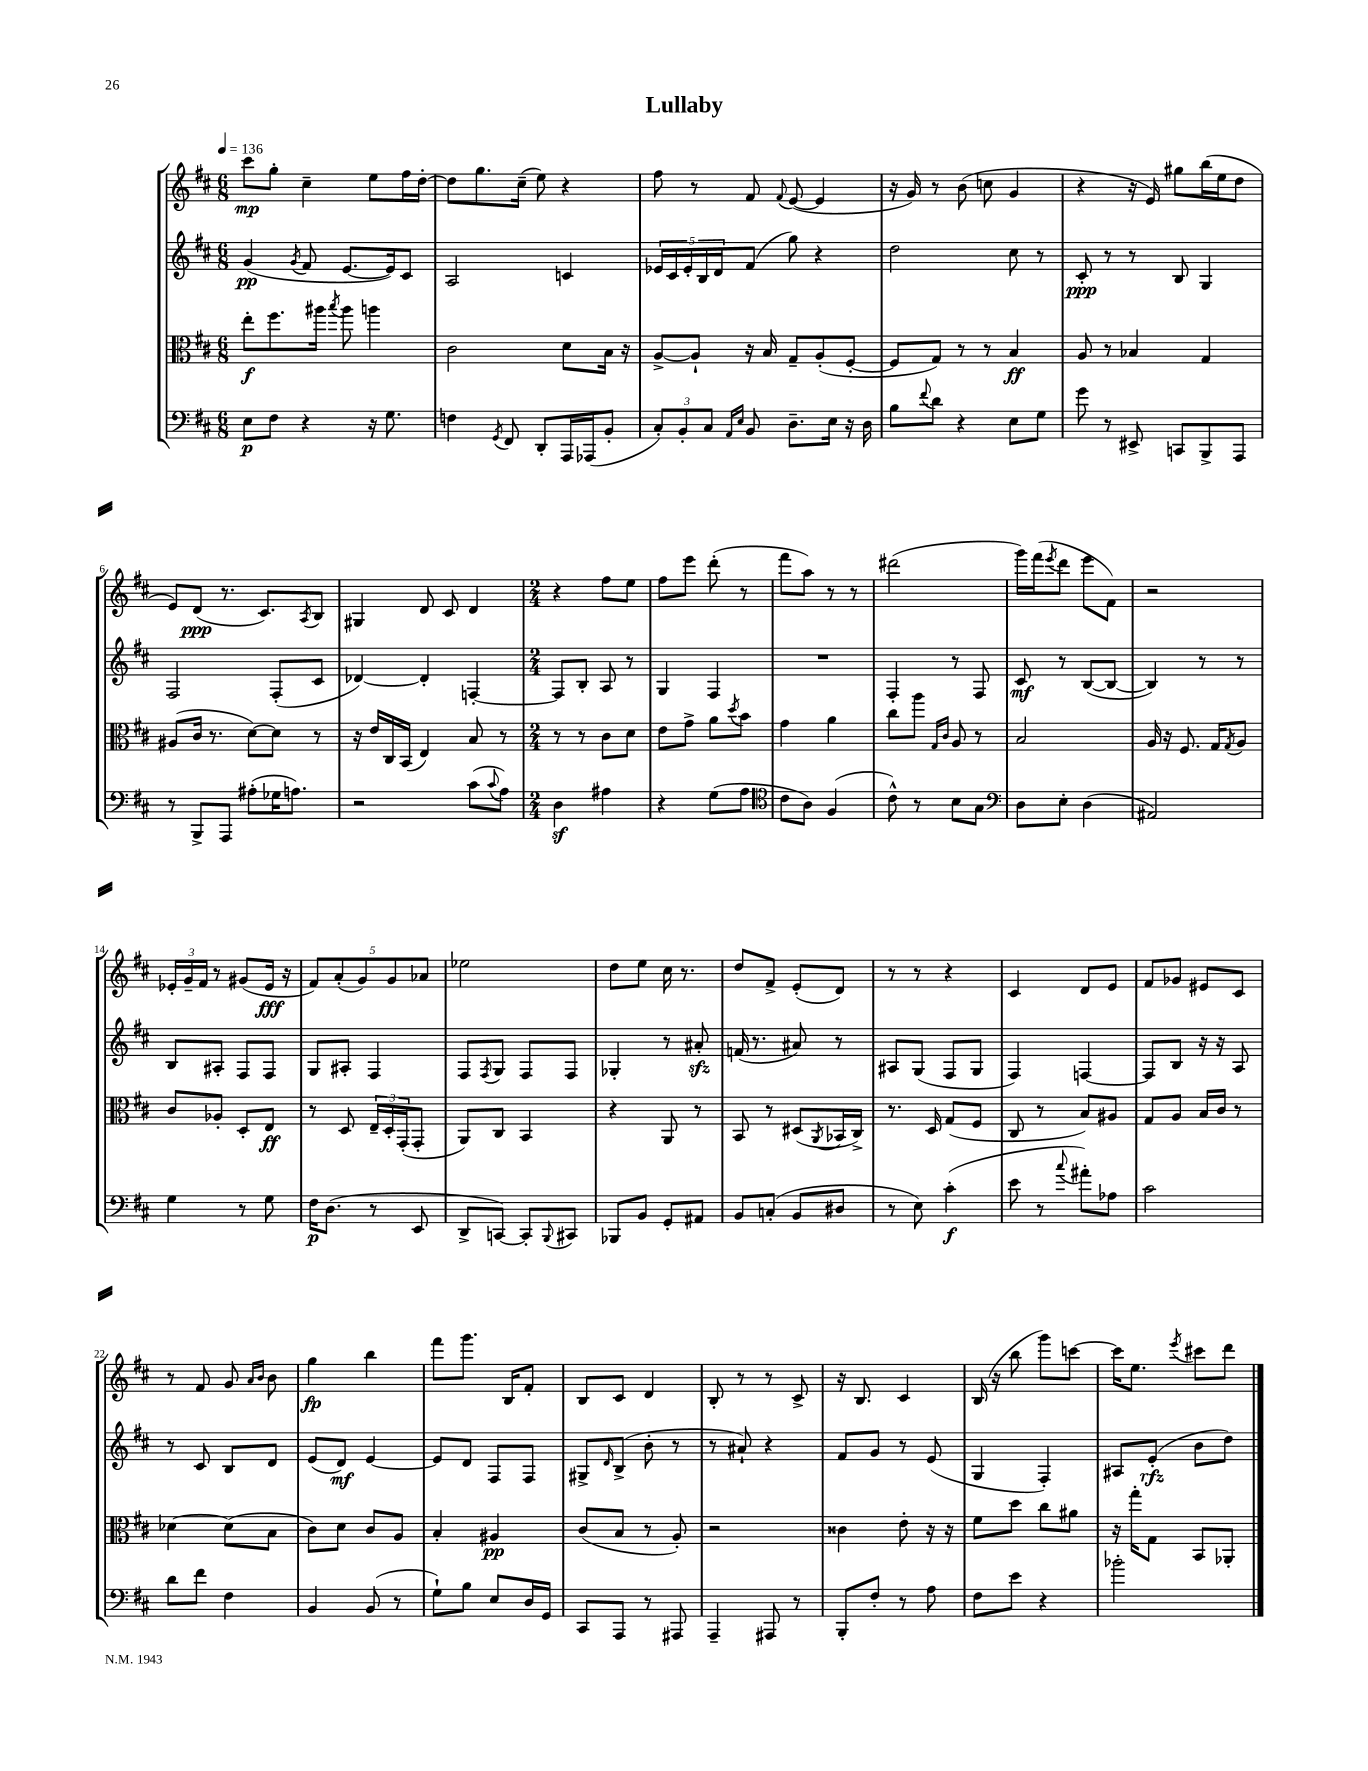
\header { title = "Lullaby" }
<<
\new StaffGroup <<
\new Staff = "s0" {
    \clef treble \key d \major \numericTimeSignature \time 6/8 \tempo 4 = 136
    cis'''8\mp g''8-. cis''4-- e''8 fis''16 d''16~-. |
    d''8 g''8. cis''16--( e''8) r4 |
    fis''8 r8 fis'8 \appoggiatura { fis'8 } e'8~( e'4 |
    r16 g'16) r8 b'8( c''8 g'4 |
    r4 r16 e'16) gis''8 b''16( e''16 d''8 |
    e'8) d'8\ppp( r8. cis'8.) \acciaccatura { a8 } b8 |
    gis4 d'8 cis'8 d'4 |
    \numericTimeSignature \time 2/4 r4 fis''8 e''8 |
    fis''8 e'''8 d'''8-.( r8 |
    fis'''8 a''8) r8 r8 |
    dis'''2( |
    g'''16) fis'''16( \acciaccatura { e'''8 } d'''8 e'''8 fis'8) |
    r2 |
    \tuplet 3/2 { ees'16-. g'16-- fis'16 } r8 gis'8( ees'16\fff r16 |
    \tuplet 5/4 { fis'8) a'8-.( g'8) g'8 aes'8 } |
    ees''2 |
    d''8 e''8 cis''16 r8. |
    d''8 fis'8-> e'8-.( d'8) |
    r8 r8 r4 |
    cis'4 d'8 e'8 |
    fis'8 ges'8 eis'8 cis'8 |
    r8 fis'8 g'8 \grace { a'16 b'16 } b'8 |
    g''4\fp b''4 |
    fis'''8 g'''8. b16 fis'8-. |
    b8 cis'8 d'4 |
    b8-. r8 r8 cis'8-> |
    r16 b8. cis'4 |
    b16( r16 b''8 g'''8) c'''8~ |
    c'''16 e''8. \acciaccatura { e'''8 } cis'''8 d'''8 \bar "|." |
}
\new Staff = "s1" {
    \clef treble \key d \major \numericTimeSignature \time 6/8
    g'4\pp( \acciaccatura { g'8 } fis'8 e'8.~ e'16) cis'8 |
    a2 c'4 |
    \tuplet 5/4 { ees'16 cis'16 ees'16-. b16 d'16 } fis'8( g''8) r4 |
    d''2 cis''8 r8 |
    cis'8-.\ppp r8 r8 b8 g4 |
    fis2 fis8-.( cis'8 |
    des'4~) des'4-. f4~-. |
    \numericTimeSignature \time 2/4 f8 b8-. a8 r8 |
    g4 fis4 |
    R2 |
    fis4-. r8 fis8 |
    cis'8\mf r8 b8~( b8~ |
    b4) r8 r8 |
    b8 ais8-. fis8 fis8 |
    g8 ais8-. fis4 |
    fis8 \acciaccatura { fis8 } g8 fis8 fis8 |
    ges4-. r8 ais'8-.\sfz |
    f'16( r8. ais'8) r8 |
    ais8 g8( fis8 g8 |
    fis4) f4~ |
    f8 b8 r16 r16 a8 |
    r8 cis'8 b8 d'8 |
    e'8( d'8\mf) e'4~ |
    e'8 d'8 fis8 fis8 |
    gis8-> \grace { d'16 } b8->( b'8-. r8 |
    r8 ais'8-!) r4 |
    fis'8 g'8 r8 e'8( |
    g4 fis4-.) |
    ais8 e'8-.\rfz( b'8 d''8) \bar "|." |
}
\new Staff = "s2" {
    \clef alto \key d \major \numericTimeSignature \time 6/8
    e''8-.\f fis''8. ais''16 \acciaccatura { b''8 } ais''8 a''4 |
    cis'2 d'8 b16 r16 |
    a8~-> a8-! r16 b16 g8-- a8-.( fis8~-. |
    fis8 g8) r8 r8 b4\ff |
    a8 r8 bes4 g4 |
    ais8( cis'16 r8. d'8~) d'8 r8 |
    r16 e'16 cis16 b,16( e4) b8 r8 |
    \numericTimeSignature \time 2/4 r8 r8 cis'8 d'8 |
    e'8 g'8-> a'8 \acciaccatura { d''8 } b'8 |
    g'4 a'4 |
    cis''8 a''8 \grace { g16 cis'16 } a8 r8 |
    b2 |
    a16 r16 fis8. g16 \acciaccatura { g8 } a8 |
    cis'8 aes8-. d8-. e8\ff |
    r8 d8 \tuplet 3/2 { e16-- d16-. g,16-.( } g,8-. |
    a,8) cis8 b,4 |
    r4 a,8 r8 |
    b,8 r8 dis8( \acciaccatura { a,8 } bes,16 cis16->) |
    r8. d16 g8( fis8 |
    cis8 r8 b8) ais8 |
    g8 a8 b16 cis'16 r8 |
    des'4~ des'8( b8 |
    cis'8) d'8 cis'8 a8 |
    b4-. ais4\pp |
    cis'8( b8 r8 a8-.) |
    r2 |
    cisis'4 e'8-. r16 r16 |
    fis'8 d''8 cis''8 ais'8 |
    r16 g''16-. g8 b,8 aes,8-. \bar "|." |
}
\new Staff = "s3" {
    \clef bass \key d \major \numericTimeSignature \time 6/8
    e8\p fis8 r4 r16 g8. |
    f4 \acciaccatura { g,8 } fis,8 d,8-. a,,16 aes,,16( b,8-. |
    \tuplet 3/2 { cis8-.) b,8-. cis8 } \grace { a,16 e16 } b,8 d8.-- e16 r16 d16 |
    b8 \appoggiatura { fis'8 } d'8 r4 e8 g8 |
    g'8 r8 eis,8-> c,8 b,,8-> a,,8 |
    r8 b,,8-> a,,8 ais8-.( ges16 a8.) |
    r2 cis'8( \appoggiatura { cis'8 } a8) |
    \numericTimeSignature \time 2/4 d4\sf ais4 |
    r4 g8( a8 |
    \clef tenor cis'8 a8) fis4( |
    cis'8-^) r8 b8 g8 |
    \clef bass d8 e8-. d4( |
    ais,2) |
    g4 r8 g8 |
    fis16\p d8.( r8 e,8 |
    d,8-> c,8~) c,8-. \appoggiatura { b,,8 } cis,8 |
    bes,,8 b,8 g,8-. ais,8 |
    b,8 c8-.( b,8 dis8 |
    r8 e8) cis'4-.\f( |
    e'8 r8 \appoggiatura { cis''8 } ais'8-.) aes8 |
    cis'2 |
    d'8 fis'8 fis4 |
    b,4 b,8( r8 |
    g8-!) b8 e8 d16 g,16 |
    cis,8 a,,8 r8 ais,,8 |
    a,,4-- ais,,8 r8 |
    b,,8-. fis8-. r8 a8 |
    fis8 e'8 r4 |
    bes'2-. \bar "|." |
}
>>
>>
